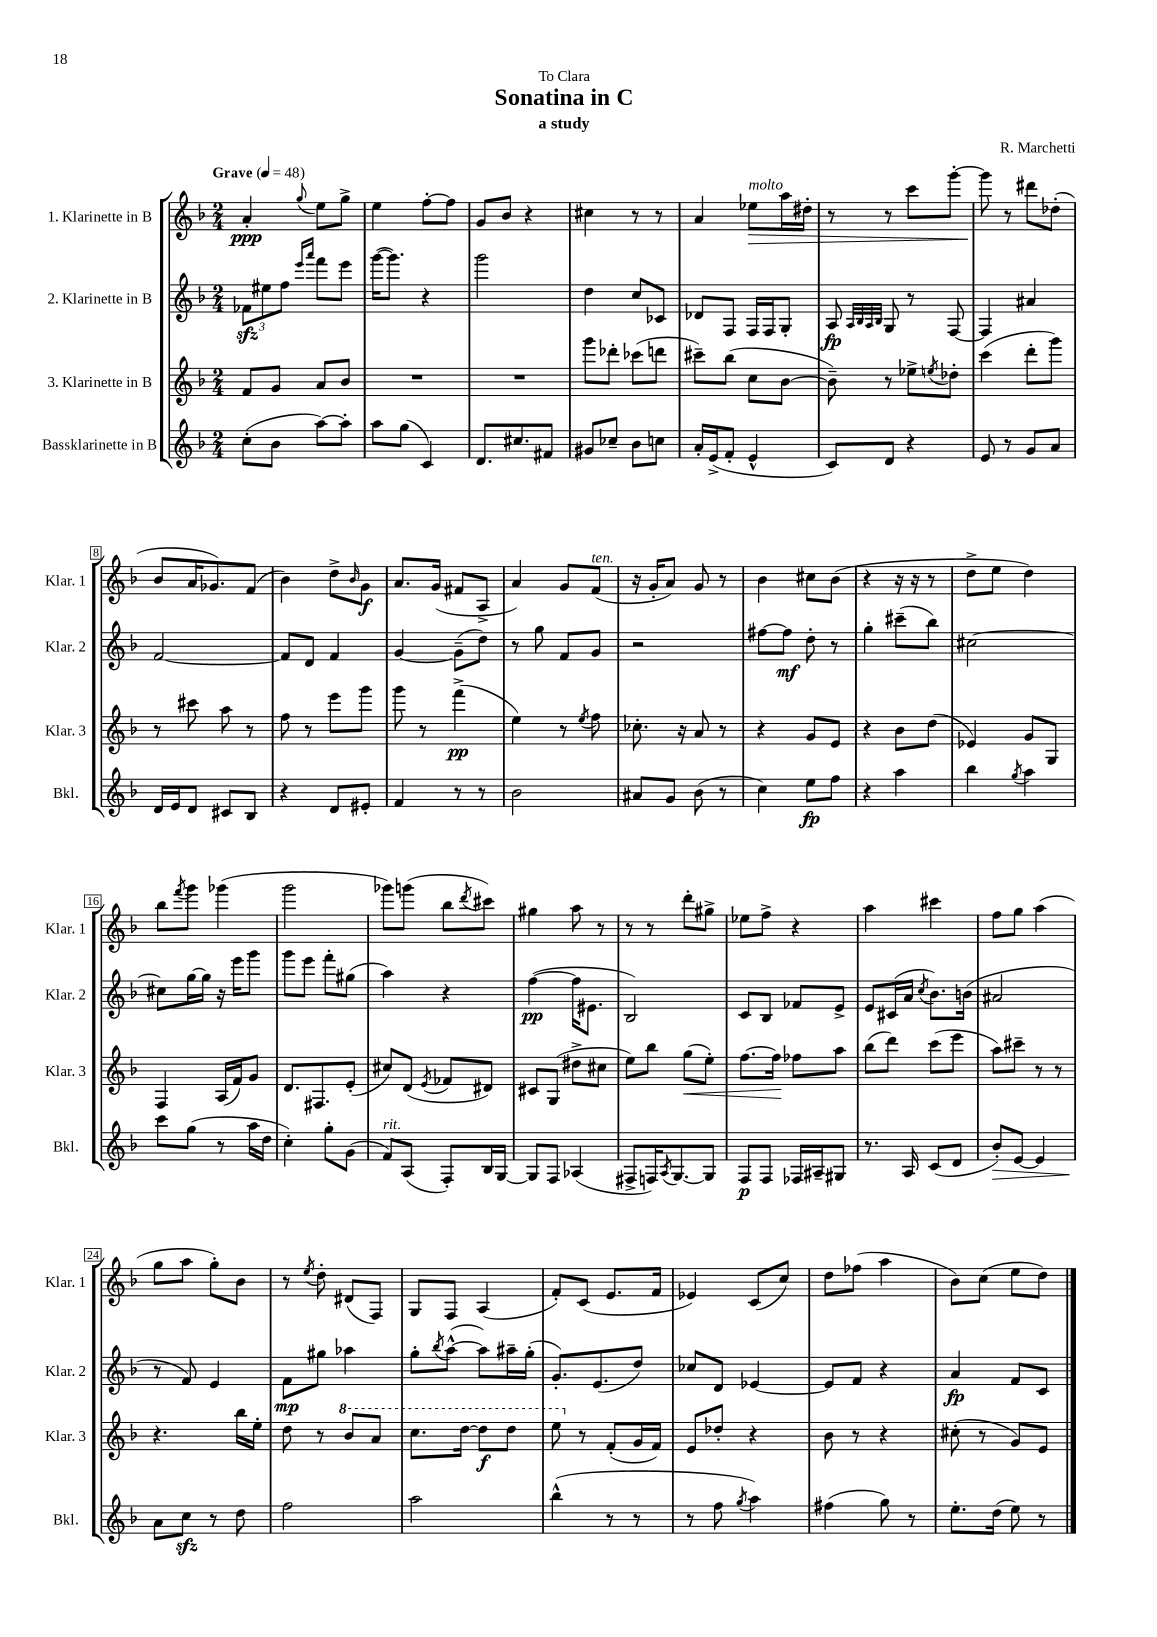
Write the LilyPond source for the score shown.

\header { title = "Sonatina in C" composer = "R. Marchetti" subtitle = "a study" dedication = "To Clara" }
<<
\new StaffGroup <<
\new Staff = "s0" \with { instrumentName = "1. Klarinette in B" shortInstrumentName = "Klar. 1" } {
    \clef treble \key f \major \numericTimeSignature \time 2/4 \tempo "Grave" 4 = 48
    a'4-.\ppp \appoggiatura { g''8 } e''8 g''8-> |
    e''4 f''8~-. f''8 |
    g'8 bes'8 r4 |
    cis''4 r8 r8 |
    a'4 ees''8\>^\markup { \italic "molto" } a''16 dis''16-. |
    r8 r8 c'''8 g'''8~-. |
    g'''8\! r8 dis'''8 des''8-.( |
    bes'8 a'16 ges'8.) f'8( |
    bes'4) d''8-> \grace { bes'16 } g'8\f |
    a'8. g'16( fis'8 a8-> |
    a'4) g'8 f'8^\markup { \italic "ten." }( |
    r16 g'16-. a'8) g'8 r8 |
    bes'4 cis''8 bes'8( |
    r4 r16 r16 r8 |
    d''8-> e''8 d''4) |
    bes''8 \acciaccatura { f'''8 } g'''8 ges'''4( |
    g'''2 |
    ges'''8) g'''8( bes''8 \acciaccatura { d'''8 } cis'''8) |
    gis''4 a''8 r8 |
    r8 r8 d'''8-. gis''8-> |
    ees''8 f''8-> r4 |
    a''4 cis'''4 |
    f''8 g''8 a''4( |
    g''8 a''8 g''8-.) bes'8 |
    r8 \acciaccatura { e''8 } d''8-. dis'8( f8) |
    g8 f8 a4( |
    f'8-.) c'8( e'8. f'16 |
    ees'4) c'8( c''8) |
    d''8 fes''8( a''4 |
    bes'8) c''8( e''8 d''8) \bar "|." |
}
\new Staff = "s1" \with { instrumentName = "2. Klarinette in B" shortInstrumentName = "Klar. 2" } {
    \clef treble \key f \major \numericTimeSignature \time 2/4
    \tuplet 3/2 { fes'8\sfz eis''8 f''8 } \grace { e'''16 a'''16 } f'''8 e'''8 |
    g'''16~( g'''8.) r4 |
    g'''2 |
    d''4 c''8 ces'8 |
    des'8 f8 f16 f16 g8-. |
    a8\fp \grace { a32 bes32 a32 bes32 } g8 r8 f8~ |
    f4 ais'4 |
    f'2~ |
    f'8 d'8 f'4 |
    g'4~ g'8--( d''8) |
    r8 g''8 f'8 g'8 |
    r2 |
    fis''8~ fis''8\mf d''8-. r8 |
    g''4-. cis'''8--( bes''8) |
    cis''2~ |
    cis''8 g''16~ g''16 r16 e'''16 g'''8 |
    g'''8 e'''8 f'''8-. gis''8( |
    a''4) r4 |
    f''4~\pp( f''16 eis'8. |
    bes2) |
    c'8 bes8 fes'8 e'8-> |
    e'8 cis'16( a'16 \acciaccatura { c''8 } bes'8.) b'16( |
    ais'2 |
    r8 f'8) e'4 |
    f'8\mp gis''8 aes''4 |
    g''8-. \acciaccatura { bes''8 } a''8~-^( a''8) ais''16-- g''16-.( |
    g'8.-.) e'8.( d''8) |
    ces''8 d'8 ees'4~ |
    ees'8 f'8 r4 |
    a'4\fp f'8 c'8 \bar "|." |
}
\new Staff = "s2" \with { instrumentName = "3. Klarinette in B" shortInstrumentName = "Klar. 3" } {
    \clef treble \key f \major \numericTimeSignature \time 2/4
    f'8 g'8 a'8 bes'8 |
    R2 |
    R2 |
    g'''8 des'''8-. ces'''8( d'''8 |
    cis'''8--) bes''8( c''8 bes'8~ |
    bes'8--) r8 ees''8-> \acciaccatura { e''8 } des''8-. |
    c'''4( d'''8-. g'''8) |
    r8 cis'''8 a''8 r8 |
    f''8 r8 e'''8 g'''8 |
    g'''8 r8 f'''4->\pp( |
    e''4) r8 \acciaccatura { e''8 } f''8 |
    ces''8.-. r16 a'8 r8 |
    r4 g'8 e'8 |
    r4 bes'8 d''8( |
    ees'4) g'8 g8 |
    f4 a16( f'16) g'8 |
    d'8. fis8. e'8-.( |
    cis''8) d'8( \acciaccatura { e'8 } fes'8 dis'8) |
    cis'8 g8( dis''8-> cis''8 |
    e''8) bes''8 g''8\<( e''8-.) |
    f''8.~ f''16\! fes''8 a''8 |
    bes''8( d'''8) c'''8( e'''8 |
    a''8) cis'''8-- r8 r8 |
    r4. bes''16 e''16-. |
    d''8 r8 \ottava #1 bes''8 a''8 |
    c'''8. d'''16~ d'''8\f d'''8 |
    e'''8 \ottava #0 r8 f'8-.( g'16 f'16) |
    e'8 des''8-. r4 |
    bes'8 r8 r4 |
    cis''8-.( r8 g'8) e'8 \bar "|." |
}
\new Staff = "s3" \with { instrumentName = "Bassklarinette in B" shortInstrumentName = "Bkl." } {
    \clef treble \key f \major \numericTimeSignature \time 2/4
    c''8-.( bes'8 a''8~) a''8-. |
    a''8 g''8( c'4) |
    d'8. cis''8. fis'8 |
    gis'8 ces''8-- bes'8 c''8 |
    a'16-. e'16->( f'8-. e'4-^ |
    c'8) d'8 r4 |
    e'8 r8 g'8 a'8 |
    d'16 e'16 d'8 cis'8 bes8 |
    r4 d'8 eis'8-. |
    f'4 r8 r8 |
    bes'2 |
    ais'8 g'8 bes'8( r8 |
    c''4) e''8\fp f''8 |
    r4 a''4 |
    bes''4 \acciaccatura { g''8 } a''4 |
    c'''8 g''8( r8 a''16 d''16 |
    c''4-.) g''8-. g'8( |
    f'8^\markup { \italic "rit." }) a8( f8-.) bes16 g16~ |
    g8 f8 aes4( |
    fis8-> f16) \acciaccatura { a8 } g8.~ g8 |
    f8\p f8 fes16 ais16-- gis8 |
    r8. a16 c'8( d'8 |
    bes'8-.\>) e'8~ e'4 |
    a'8\! c''8\sfz r8 d''8 |
    f''2 |
    a''2 |
    bes''4-^( r8 r8 |
    r8 f''8 \acciaccatura { g''8 } a''4) |
    fis''4( g''8) r8 |
    e''8.-. d''16( e''8) r8 \bar "|." |
}
>>
>>
\layout { \context { \Score \override BarNumber.stencil = #(make-stencil-boxer 0.1 0.3 ly:text-interface::print) } }
